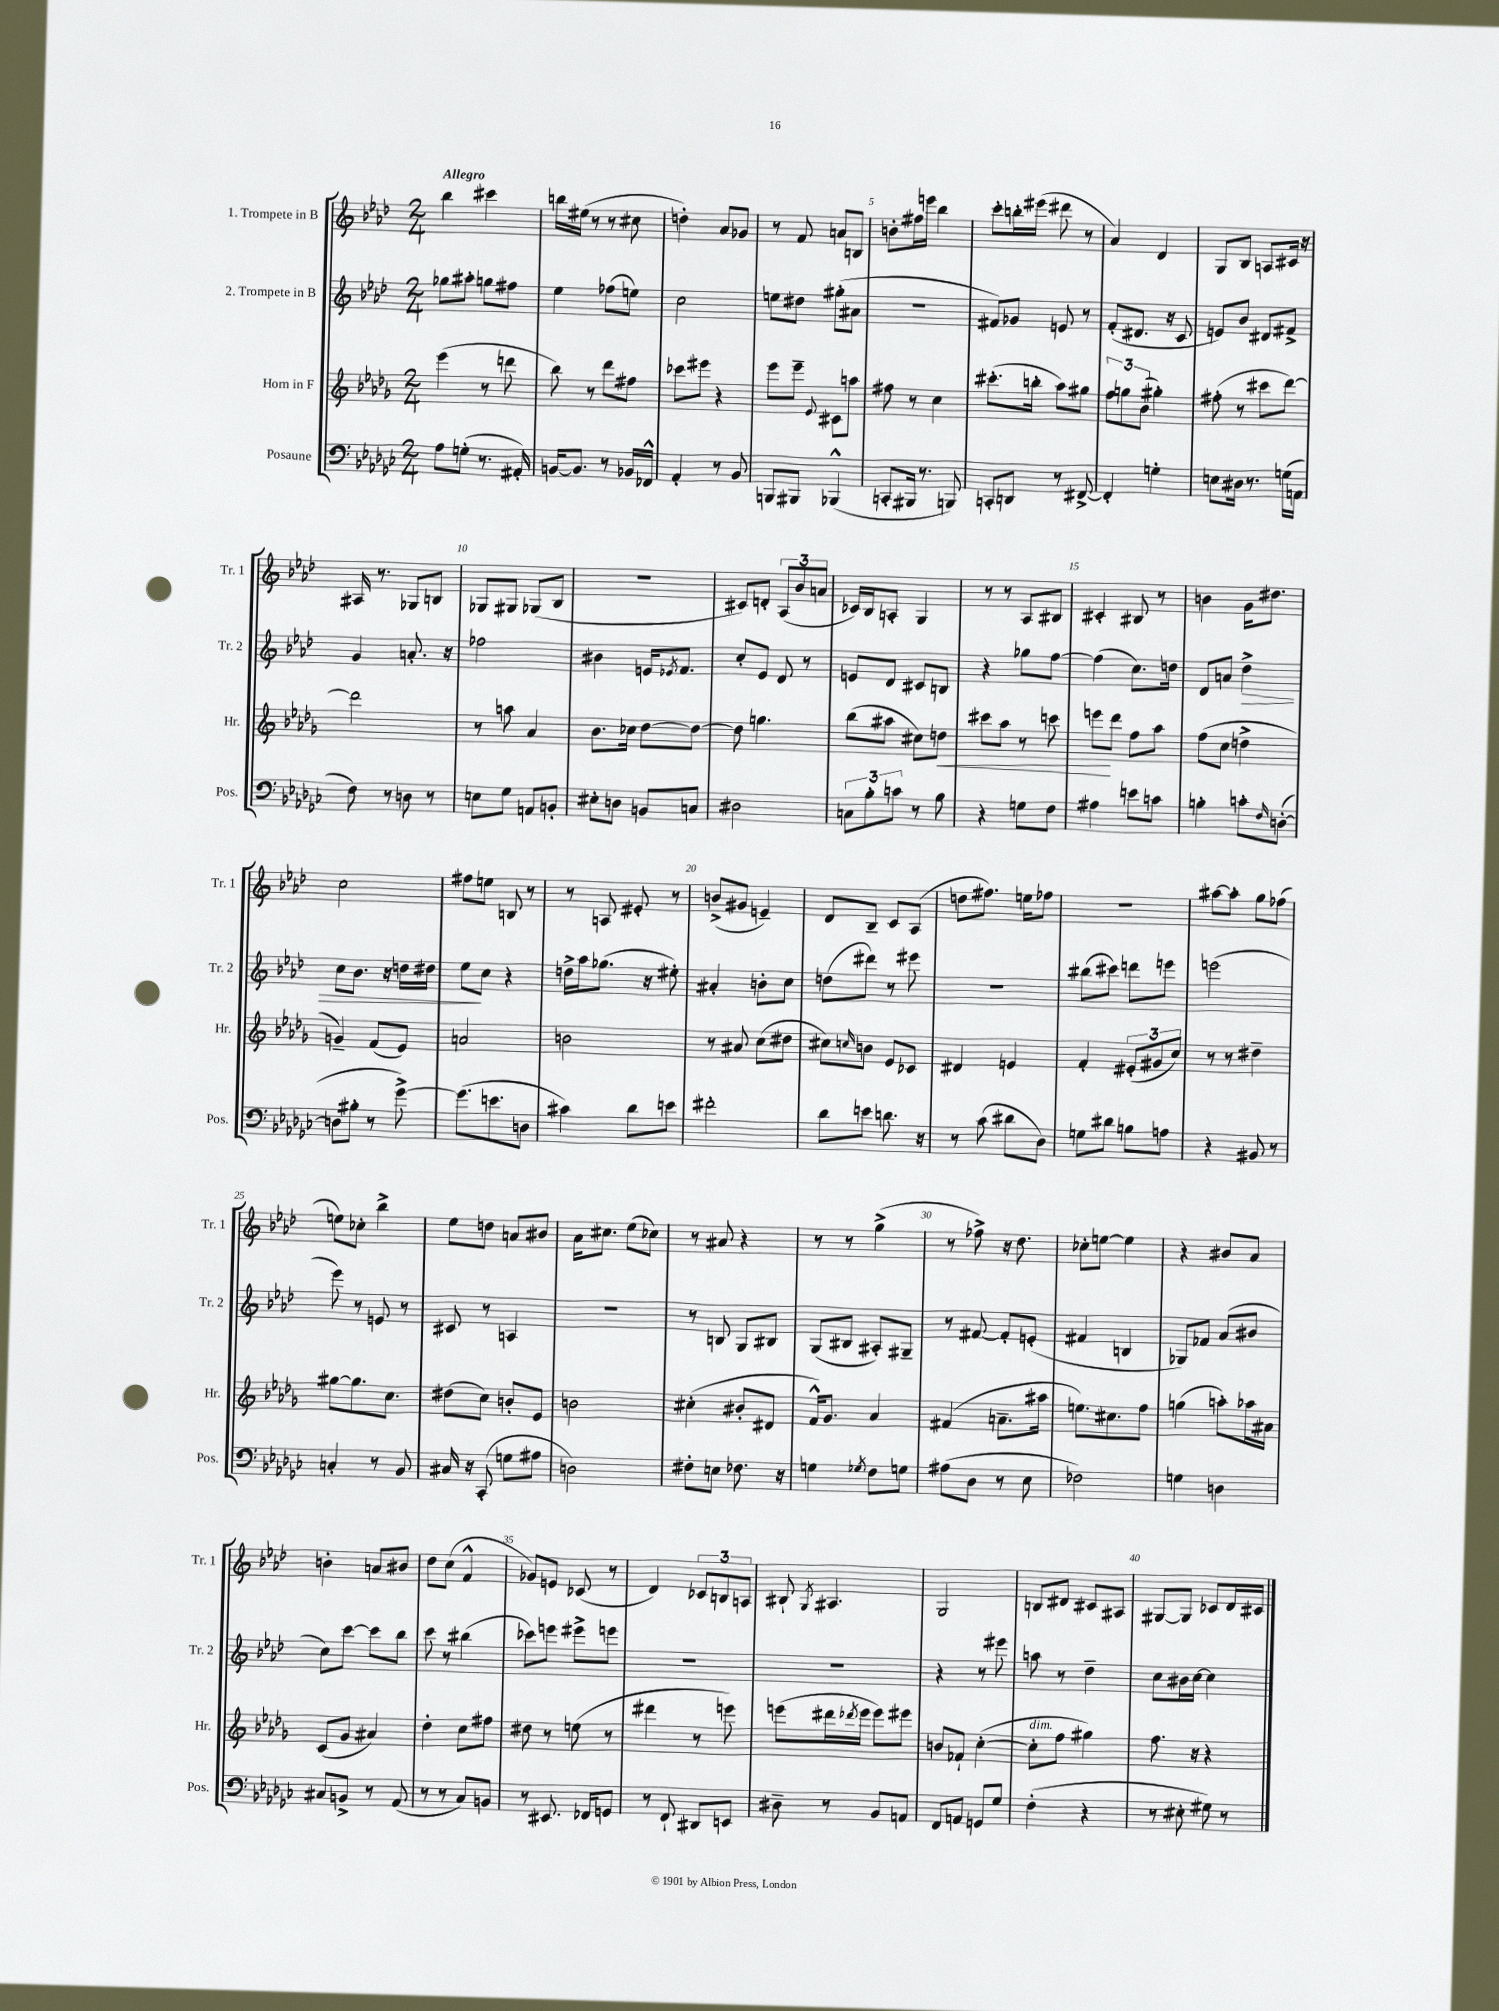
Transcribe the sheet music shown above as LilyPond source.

<<
\new StaffGroup <<
\new Staff = "s0" \with { instrumentName = "1. Trompete in B" shortInstrumentName = "Tr. 1" } {
    \clef treble \key aes \major \numericTimeSignature \time 2/4 \tempo "Allegro"
    bes''4 cis'''4 |
    b''16 eis''16( r8 r8 cis''8 |
    d''4-.) aes'8 ges'8 |
    r8 f'8 a'8 b8 |
    b'8-. fis''16 e'''16 bes''4 |
    c'''8-. b''16-. eis'''16( dis'''8 r8 |
    aes'4) des'4 |
    g8 bes8 a8 cis'16 r16 |
    ais16 r8. ges8 b8 |
    ges8 gis8 ges8( bes8 |
    r2 |
    cis'8) d'8-. \tuplet 3/2 { aes8( bes'8 a'8 } |
    ces'16) bes16 a8-. g4 |
    r8 r8 aes8 bis8 |
    cis'4-. bis8 r8 |
    b'4 g'16 dis''8. |
    c''2 |
    fis''8 e''8 b8 r8 |
    r8 a8 eis'8-. r8 |
    b'8->( gis'8 e'4--) |
    des'8 bes8-- c'8 aes8( |
    d''8 fis''8.) e''16 fes''8 |
    r2 |
    ais''8~ ais''8-. g''8 fes''8( |
    e''8) ces''8-. bes''4-> |
    ees''8 d''8 a'8 bis'8 |
    aes'16 cis''8. ees''8( ces''8) |
    r8 ais'8 r4 |
    r8 r8 g''4->( |
    r8 fes''8->) r16 des''8. |
    ces''8-. e''8~ e''4 |
    r4 bis'8 aes'8 |
    b'4-. a'8 bis'8 |
    des''8 c''8( f'4-^ |
    ges'8) e'8 ces'8( r8 |
    des'4) \tuplet 3/2 { ces'8 b8 a8 } |
    bis8-! \acciaccatura { g8 } ais4. |
    g2 |
    b8 dis'8 cis'8 ais8 |
    gis8~ gis8 ces'8 des'16 cis'16 \bar "|." |
}
\new Staff = "s1" \with { instrumentName = "2. Trompete in B" shortInstrumentName = "Tr. 2" } {
    \clef treble \key aes \major \numericTimeSignature \time 2/4
    ges''8 ais''8-. g''8 fis''8 |
    ees''4 fes''8( e''8) |
    c''2 |
    e''8 dis''8 gis''8-.( ais'8 |
    r2 |
    fis'8) ges'8 e'8 r8 |
    f'8-.( dis'8. r16 c'8 |
    e'8) bes'8 dis'8 fis'8-> |
    g'4 a'8.-. r16 |
    fes''2 |
    bis'4 e'16 \acciaccatura { ees'8 } f'8. |
    c''8-. ees'8 des'8 r8 |
    e'8 des'8 cis'8 b8 |
    r4 ges''8 f''8~ |
    f''4( c''8.) d''16 |
    des'8 a'8 des''4->\> |
    c''8 bes'8. r16 d''16 dis''16 |
    ees''8\! c''8 r4 |
    d''16-> aes''16 ges''8.( r16 eis''8-.) |
    ais'4-. b'8-. c''8 |
    d''8( dis'''8) r8 eis'''8 |
    R2 |
    bis''8( cis'''8) d'''8 e'''8 |
    e'''2( |
    ees'''8) r8 e'8 r8 |
    cis'8 r8 a4 |
    R2 |
    r8 b8 g8 bis8 |
    g8( bis8 ais8-.) gis8-- |
    r8 fis'8~ fis'8-. e'8-.( |
    fis'4 b4 |
    ges8) fes'8 aes'8( bis'8 |
    c''8) c'''8~ c'''8 bes''8 |
    c'''8 r8 bis''4( |
    ces'''8) e'''8 eis'''8-> e'''8 |
    r2 |
    r2 |
    r4 r8 eis'''8 |
    a''8 r8 des''4-- |
    c''8 bis'16 c''16~ c''4 \bar "|." |
}
\new Staff = "s2" \with { instrumentName = "Horn in F" shortInstrumentName = "Hr." } {
    \clef treble \key des \major \numericTimeSignature \time 2/4
    ees'''4( r8 d'''8 |
    bes''8) r8 des'''8 fis''8 |
    ces'''8 eis'''8 r4 |
    ees'''8 ees'''8-- \appoggiatura { ees'8 } cis'8 a''8 |
    fis''8 r8 c''4 |
    cis'''8.-.( b''16-. aes''8) gis''8 |
    \tuplet 3/2 { f''8 g''8 bes'8( } gis''4-.) |
    fis''8-.( r8 cis'''8 des'''8~) |
    des'''2 |
    r8 a''8 aes'4 |
    bes'8. ces''16 des''8~ des''8~ |
    des''8 g''4. |
    bes''8( ais''8 cis''8) d''8\< |
    cis'''8 aes''8 r8 c'''8 |
    e'''8\! des'''8 f''8 aes''8 |
    f''8( c''8 d''4-> |
    g'4--) f'8( ees'8) |
    a'2 |
    b'2 |
    r8 ais'8 c''8( dis''8 |
    cis''8) \grace { c''16 } b'8 ees'8 ces'8 |
    dis'4 e'4 |
    f'4-. \tuplet 3/2 { eis'8-.( gis'8 c''8) } |
    r8 r8 dis''4-- |
    gis''8~ gis''8. c''8. |
    dis''8( c''8) b'8-. ees'8 |
    b'2 |
    cis''4-.( bis'8-. dis'8 |
    f'16-^) ges'8. aes'4 |
    fis'4( a'8.-- ais''16 |
    e''8.) cis''8. f''8 |
    g''4( a''8-.) aes''16 ais'16 |
    c'8( ges'8 ais'4) |
    des''4-. c''8 fis''8 |
    dis''8 r8 e''8( r8 |
    dis'''4 r8 e'''8) |
    e'''8( dis'''16 \acciaccatura { des'''8 } e'''16 e'''8) eis'''8 |
    b'8 fes'8-! c''4~-.( |
    c''8-.^\markup { \italic "dim." } f''8 gis''4) |
    f''8. r16 r4 \bar "|." |
}
\new Staff = "s3" \with { instrumentName = "Posaune" shortInstrumentName = "Pos." } {
    \clef bass \key ges \major \numericTimeSignature \time 2/4
    aes8 g8-.( r8. ais,16-.) |
    b,16~ b,8. r8 bes,16 fes,16-^ |
    aes,4-. r8 bes,8 |
    b,,8 bis,,8 bes,,4-^( |
    c,8-. bis,,16 r8. b,,8) |
    c,8-. d,8 r8 fis,8~-> |
    fis,4-. g4-. |
    e8 dis16 r8. g16( a,16 |
    f8) r8 d8 r8 |
    e8 ges8 a,8 b,8-. |
    eis8-. d8 b,8 c8 |
    dis2 |
    \tuplet 3/2 { c8 bes8-. c'8 } r8 bes8 |
    r4 g8 f8 |
    ais4 e'8 c'8 |
    b4-. c'8-. \grace { f16 } d8~-.( |
    d8 bis8-. r8 ges'8~->) |
    ges'8.( e'8. d8 |
    cis'4) des'8 e'8 |
    fis'2-. |
    des'8 e'8 d'8. r16 |
    r8 ces'8( dis'8 des8) |
    g8 dis'8 b8 a8 |
    r4 bis,8 r8 |
    c4-. r8 bes,8 |
    cis16 r16 ces,8-.( g8 ais8 |
    d2) |
    fis8-. e8 fes8. r16 |
    g4 \acciaccatura { ges8 } f8 g8 |
    ais8( des8 r8 ees8 |
    fes2) |
    g4 d4 |
    cis8 b,8-> r8 aes,8( |
    r8 r8 ces8) b,8 |
    r8 eis,8. fes,16 g,8 |
    r8 f,8-! dis,8 e,8 |
    dis8-- r8 bes,8 a,8 |
    f,8 a,8 g,8 ges8 |
    f4-.( r4 |
    r8 eis8-. gis8) r8 \bar "|." |
}
>>
>>
\layout { \context { \Score \override BarNumber.break-visibility = ##(#f #t #t) barNumberVisibility = #(every-nth-bar-number-visible 5) } }
